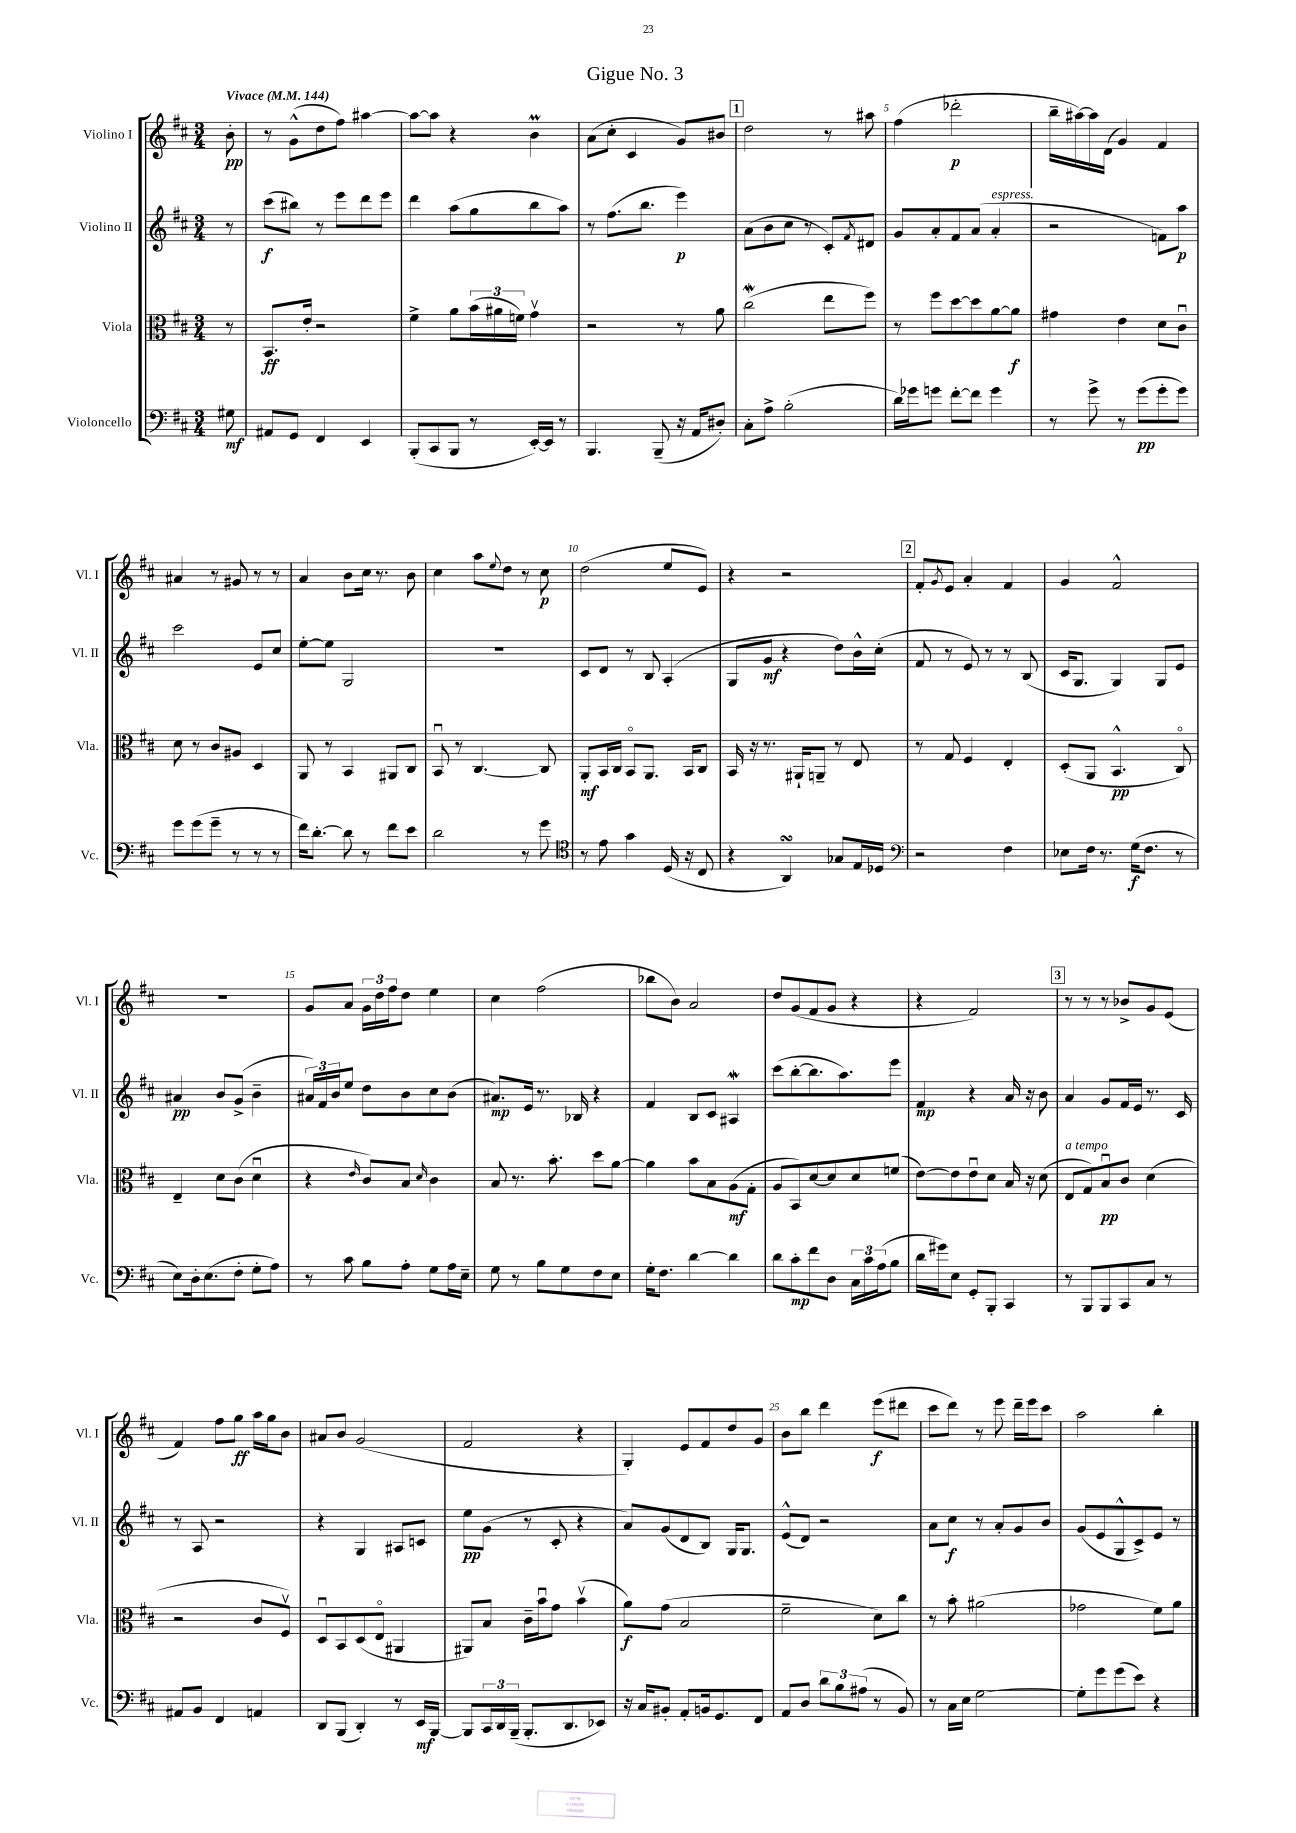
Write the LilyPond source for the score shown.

\header { title = "Gigue No. 3" }
<<
\new StaffGroup <<
\new Staff = "s0" \with { instrumentName = "Violino I" shortInstrumentName = "Vl. I" } {
    \clef treble \key d \major \numericTimeSignature \time 3/4 \partial 8 \tempo "Vivace" 4 = 144
    b'8-.\pp |
    r8 g'8-^( d''8 fis''8) ais''4~ |
    ais''8~ ais''8 r4 b'4\prall |
    a'8( cis''8-. cis'4 g'8) bis'8 |
    \mark \markup { \box "1" } d''2 r8 ais''8 |
    fis''4( des'''2-.\p |
    b''16-- ais''16~) ais''16 d'16( g'4) fis'4 |
    ais'4 r8 gis'8 r8 r8 |
    a'4 b'8 cis''16 r8. b'8 |
    cis''4 a''8 \appoggiatura { e''8 } d''8 r8 cis''8\p |
    d''2( e''8 e'8) |
    r4 r2 |
    \mark \markup { \box "2" } fis'8-. \acciaccatura { g'8 } e'8 a'4-. fis'4 |
    g'4 fis'2-^ |
    R2. |
    g'8 a'8 \tuplet 3/2 { g'16 d''16 fis''16 } d''8 e''4 |
    cis''4 fis''2( |
    bes''8 b'8) a'2 |
    d''8 g'8( fis'8 g'8 r4 |
    r4 fis'2) |
    \mark \markup { \box "3" } r8 r8 r8 bes'8-> g'8 e'8( |
    fis'4) fis''8 g''8\ff a''16 g''16 b'8 |
    ais'8 b'8 g'2( |
    fis'2 r4 |
    g4-.) e'8 fis'8 d''8 g'8 |
    b'8 b''8 d'''4 e'''8\f( dis'''8 |
    cis'''8 d'''8) r8 e'''8 d'''16-- e'''16 cis'''8 |
    a''2 b''4-. \bar "|." |
}
\new Staff = "s1" \with { instrumentName = "Violino II" shortInstrumentName = "Vl. II" } {
    \clef treble \key d \major \numericTimeSignature \time 3/4 \partial 8
    r8 |
    cis'''8\f( bis''8) r8 e'''8 d'''8 e'''8 |
    d'''4 a''8( g''8 b''8 a''8) |
    r8 fis''8.( b''8. e'''4\p) |
    \mark \markup { \box "1" } a'8( b'8 cis''8 r8 cis'8-.) \acciaccatura { fis'8 } dis'8 |
    g'8 a'8-. fis'8 a'8( a'4-.^\markup { \italic "espress." } |
    r2 f'8) a''8\p |
    cis'''2 e'8 cis''8 |
    e''8~-. e''8 g2 |
    R2. |
    cis'8 d'8 r8 b8 a4-.( |
    g8 g'8\mf r4 d''8) b'16-^ cis''16-.( |
    \mark \markup { \box "2" } fis'8 r8 e'8) r8 r8 b8( |
    cis'16 g8. g4) g8 e'8 |
    ais'4\pp b'8 g'8->( b'4-- |
    \tuplet 3/2 { ais'16) fis'16 b'16 } e''8 d''8 b'8 cis''8 b'8( |
    ais'8.\mp) e'16 r8. bes16 r4 |
    fis'4 b8 cis'8 ais4\mordent |
    cis'''8( b''8~-. b''8. a''8.) e'''8 |
    fis'4\mp r4 a'16 r16 b'8 |
    \mark \markup { \box "3" } a'4 g'8 fis'16 e'16 r8. cis'16 |
    r8 a8 r2 |
    r4 g4 ais8 c'8 |
    e''8\pp g'8( r8 cis'8-. r4 |
    a'8) g'8( d'8 b8) g16 g8. |
    e'8-^( d'8) r2 |
    a'8 cis''8\f r8 a'8-. g'8 b'8 |
    g'8( e'8 g8-^ cis'8->) e'8 r8 \bar "|." |
}
\new Staff = "s2" \with { instrumentName = "Viola" shortInstrumentName = "Vla." } {
    \clef alto \key d \major \numericTimeSignature \time 3/4 \partial 8
    r8 |
    b,8.\ff e'16-. r2 |
    fis'4-> a'8 \tuplet 3/2 { b'16( ais'16 f'16) } g'4\upbow |
    r2 r8 a'8 |
    \mark \markup { \box "1" } cis''2\mordent( e''8 fis''8) |
    r8 fis''8 d''8~ d''8 a'8~ a'8\f |
    gis'4 e'4 d'8 cis'8\downbow |
    d'8 r8 cis'8 ais8 d4 |
    a,8 r8 b,4 ais,8 cis8 |
    b,8\downbow r8 cis4.~ cis8 |
    a,8-.\mf b,16 cis16 b,8\flageolet a,8. b,16 cis8 |
    b,16 r16 r8. ais,16-! a,8-- r8 e8 |
    \mark \markup { \box "2" } r8 g8 fis4 e4-. |
    d8-.( a,8 b,4.-^\pp cis8\flageolet) |
    e4-- d'8 cis'8( d'4\downbow |
    r4 \grace { e'16 } cis'8) b8 \grace { d'16 } cis'4 |
    b8 r8. b'8.-. d''8 a'8~ |
    a'4 b'8 b8 a8\mf( g8-. |
    a8 b,8) d'8~ d'8 d'8 f'8( |
    e'8~) e'8 e'8\downbow d'8 b16 r16 d'8( |
    \mark \markup { \box "3" } e8^\markup { \italic "a tempo" } g8) b8\downbow\pp cis'8 d'4( |
    r2 cis'8 fis8\upbow) |
    d8\downbow b,8 d8( e8\flageolet ais,4 |
    ais,8) b8 cis'16-- b'16\downbow g'8 b'4\upbow( |
    a'8\f) g'8( b2 |
    fis'2-- d'8) cis''8 |
    r8 b'8-. ais'2( |
    ges'2 fis'8) a'8 \bar "|." |
}
\new Staff = "s3" \with { instrumentName = "Violoncello" shortInstrumentName = "Vc." } {
    \clef bass \key d \major \numericTimeSignature \time 3/4 \partial 8
    gis8\mf |
    ais,8 g,8 fis,4 e,4 |
    b,,8-.( cis,8 b,,8 r8 e,16~-.) e,16 r8 |
    b,,4. b,,8--( r16 a,16 dis8-.) |
    \mark \markup { \box "1" } cis8-. a8-> b2-.( |
    d'16) ges'16 g'8 fis'8~-. fis'8 g'4 |
    r8 g'8-> r8 g'8\pp( g'8-. g'8) |
    g'8 g'8( g'8-- r8 r8 r8 |
    fis'16) d'8.~-. d'8 r8 fis'8 e'8 |
    d'2 r8 g'8 |
    \clef tenor r8 e'8 g'4 d16( r16 cis8 |
    r4 a,4\turn) ges8 e16 des16 |
    \mark \markup { \box "2" } \clef bass r2 fis4 |
    ees8 fis16 r8. g16\f( fis8. r8 |
    e8) d16-. e8.( fis8-. g8-. a8) |
    r8 cis'8 b8 a8-. g8 a16 e16-- |
    g8 r8 b8 g8 fis8 e8 |
    g16-. fis8. d'4~ d'4 |
    d'8 cis'8-.\mp fis'8 d8 \tuplet 3/2 { cis16 cis'16 a16( } b8 |
    d'16 gis'16) e8 g,8-. b,,8-. cis,4 |
    \mark \markup { \box "3" } r8 b,,8 b,,8 cis,8 cis8 r8 |
    ais,8 b,8 fis,4 a,4 |
    d,8 b,,8( d,4-.) r8 e,16\mf b,,16~ |
    b,,8 \tuplet 3/2 { cis,16 d,16 b,,16--( } b,,8.-. d,8. ees,8) |
    r16 cis16 bis,8-. a,8-. b,16 g,8. fis,8 |
    a,8 d8 \tuplet 3/2 { d'8 b8 ais8( } r8 b,8) |
    r8 cis16 e16 g2~ |
    g8-. g'8 g'8( e'8) r4 \bar "|." |
}
>>
>>
\layout { \context { \Score \override BarNumber.break-visibility = ##(#f #t #t) barNumberVisibility = #(every-nth-bar-number-visible 5) } }
